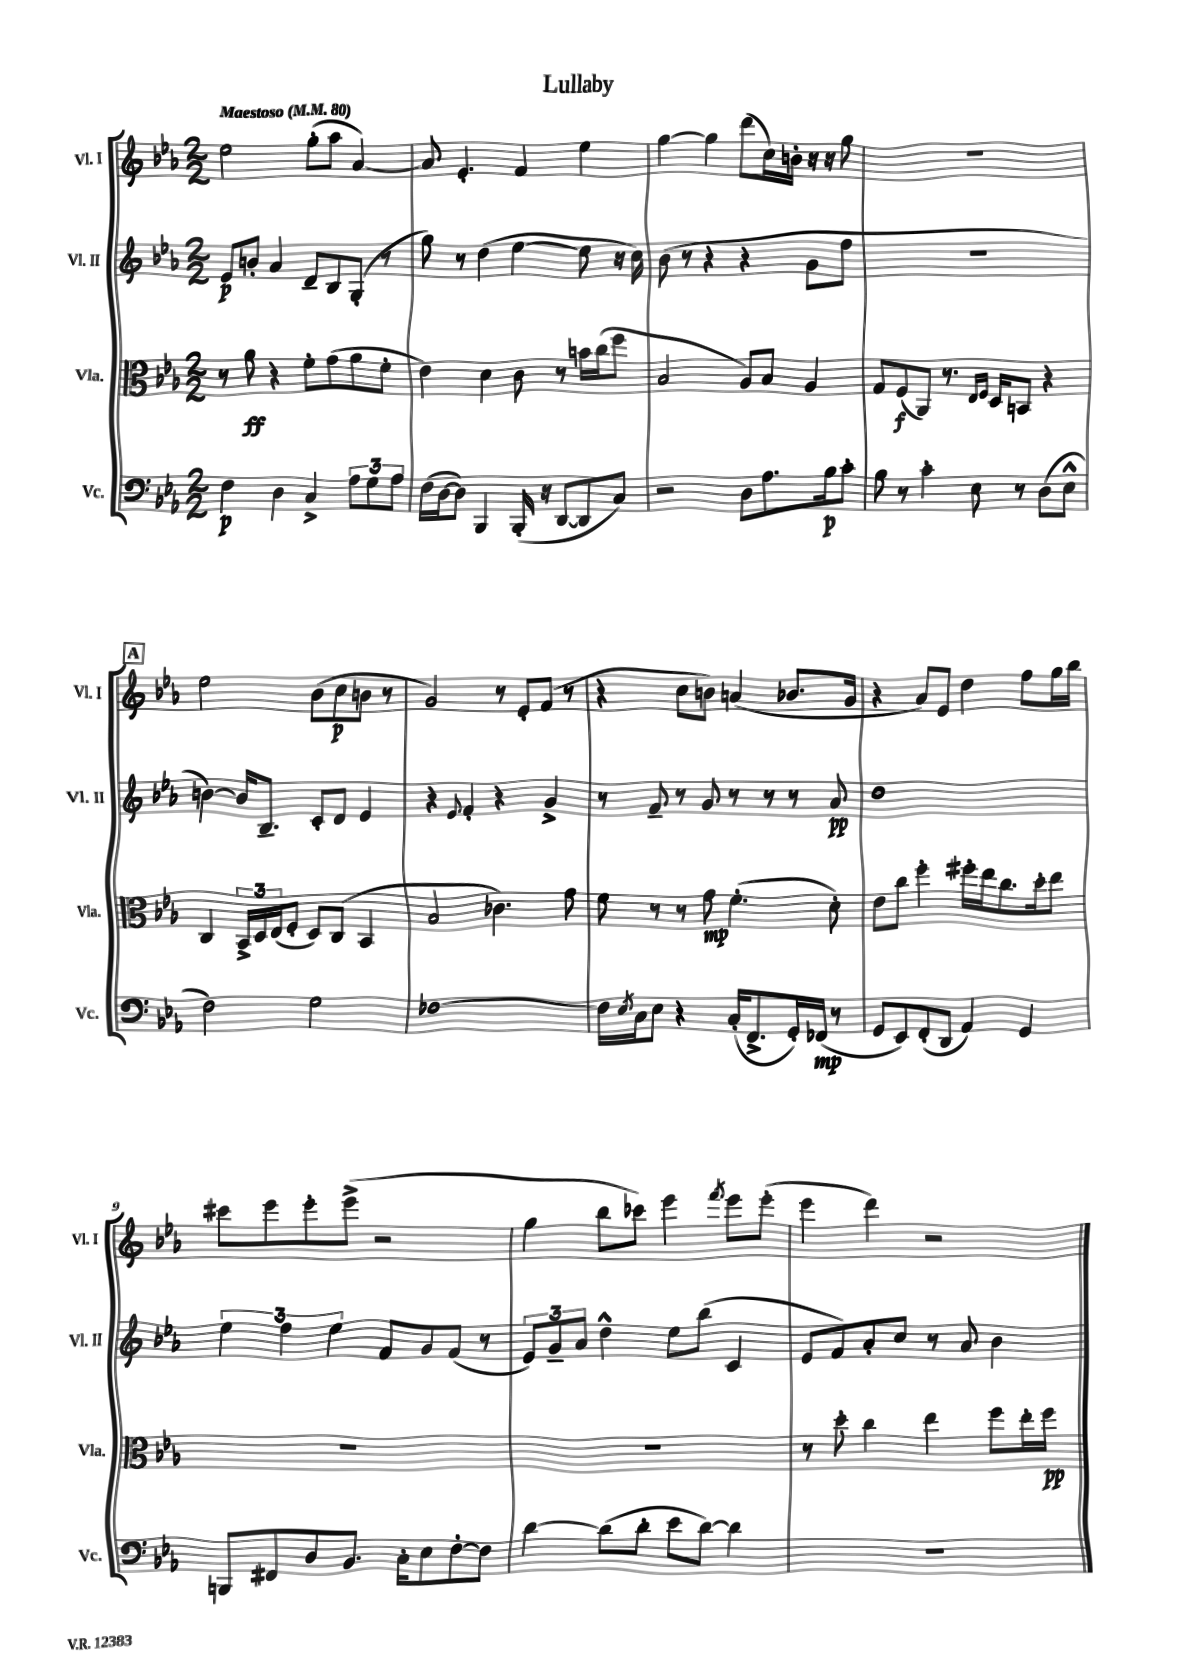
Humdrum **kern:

**kern	**kern	**kern	**kern
*staff4	*staff3	*staff2	*staff1
*clefF4	*clefC3	*clefG2	*clefG2
*k[b-e-a-]	*k[b-e-a-]	*k[b-e-a-]	*k[b-e-a-]
*M2/2	*M2/2	*M2/2	*M2/2
*MM80	*MM80	*MM80	*MM80
4F	8r	8e-	2ee-
.	8a-	8b'	.
4D	4r	4a-	.
4C^	8f'	8d~	(8gg'
.	(8g	8B-	8aa-
12A-	8a-	(8G'	[4a-)
12G	.	.	.
.	8f'	8r	.
12A-	.	.	.
=	=	=	=
(16F	4e-)	8gg)	8a-]
[16D	.	.	.
8D])	.	8r	4.e-'
4BBB-	4d	(4dd	.
(16BBB-'	8c	[4ee-	4f
16r	.	.	.
[8DD	8r	.	.
8DD]	16b	8ee-]	4ee-
.	(16cc	.	.
8C)	8ff	16r	.
.	.	16cc)	.
=	=	=	=
2r	2B-	(8b-	[4gg
.	.	8r	.
.	.	4r	4gg]
8D	8A-)	4r	(8ddd
8.A-	8B-	.	16cc)
.	.	.	16b'
.	4A-	8g	16r
16B-	.	.	16r
8c'	.	8ff	8gg
=	=	=	=
8B-	8G	1r	1r
8r	(8F	.	.
4c'	8AA-)	.	.
.	8.r	.	.
8E-	.	.	.
.	16qqE-	.	.
.	16qqF	.	.
.	16D	.	.
8r	8BB	.	.
(8D	4r	.	.
8E-^^	.	.	.
=	=	=	=
2F)	4C	[4b)	2ee-
.	24BB-^	16b]	.
.	24D	.	.
.	.	8.B-~	.
.	(24E-	.	.
.	8F'	.	.
2G	8D)	8c'	(8b-
.	(8C	8d	8cc
.	4BB-	4e-	8b
.	.	.	8r
=	=	=	=
[1F-	2B-	4r	2g)
.	.	8qqe-	.
.	.	4f'	.
.	4.c-)	4r	8r
.	.	.	8e-'
.	.	4g^	(8f
.	8g	.	8r
=	=	=	=
16F-]	8f	8r	4r
8qE-	.	.	.
16C	.	.	.
8E-	8r	8f~	.
4r	8r	8r	8cc
.	8g	8g	8b)
(16C'	(4.f'	8r	(4a
8.FF^	.	.	.
.	.	8r	.
16GG')	.	8r	8.b-
(16FF-	.	.	.
8r	8d')	8a-	.
.	.	.	16g
=	=	=	=
8GG	8e-	1dd	4r
8EE-)	8cc	.	.
(8FF'	4ff'	.	8a-)
8DD	.	.	8e-
4AA-)	16ff#'	.	4dd
.	16ee-	.	.
.	8.cc	.	.
4GG	.	.	8ff
.	16dd'	.	.
.	8ee-	.	16gg
.	.	.	16bb-
=	=	=	=
8BBB	1r	6ee-	8ccc#
8FF#	.	.	8eee-
.	.	6ff	.
8D	.	.	8eee-'
.	.	6ee-	.
8.BB-	.	.	(8eee-^
.	.	8f	2r
16C'	.	.	.
8E-	.	8g	.
[8F'	.	(8f	.
8F]	.	8r	.
=	=	=	=
[4d	1r	12e-)	4gg
.	.	12g~	.
.	.	12a-	.
(8d]	.	4dd^^	8bb-
8d'	.	.	8ccc-)
8e-	.	8ee-	4eee-
[8d)	.	(8bb-	.
.	.	.	8qfff
4d]	.	4c	8eee-
.	.	.	(8eee-'
=	=	=	=
1r	8r	8e-	4eee-
.	8dd'	8f)	.
.	4cc	8a-'	4ddd)
.	.	8cc	.
.	4ee-	8r	2r
.	.	8a-	.
.	8ff	4b-	.
.	16ee-'	.	.
.	16ff	.	.
==	==	==	==
*-	*-	*-	*-
